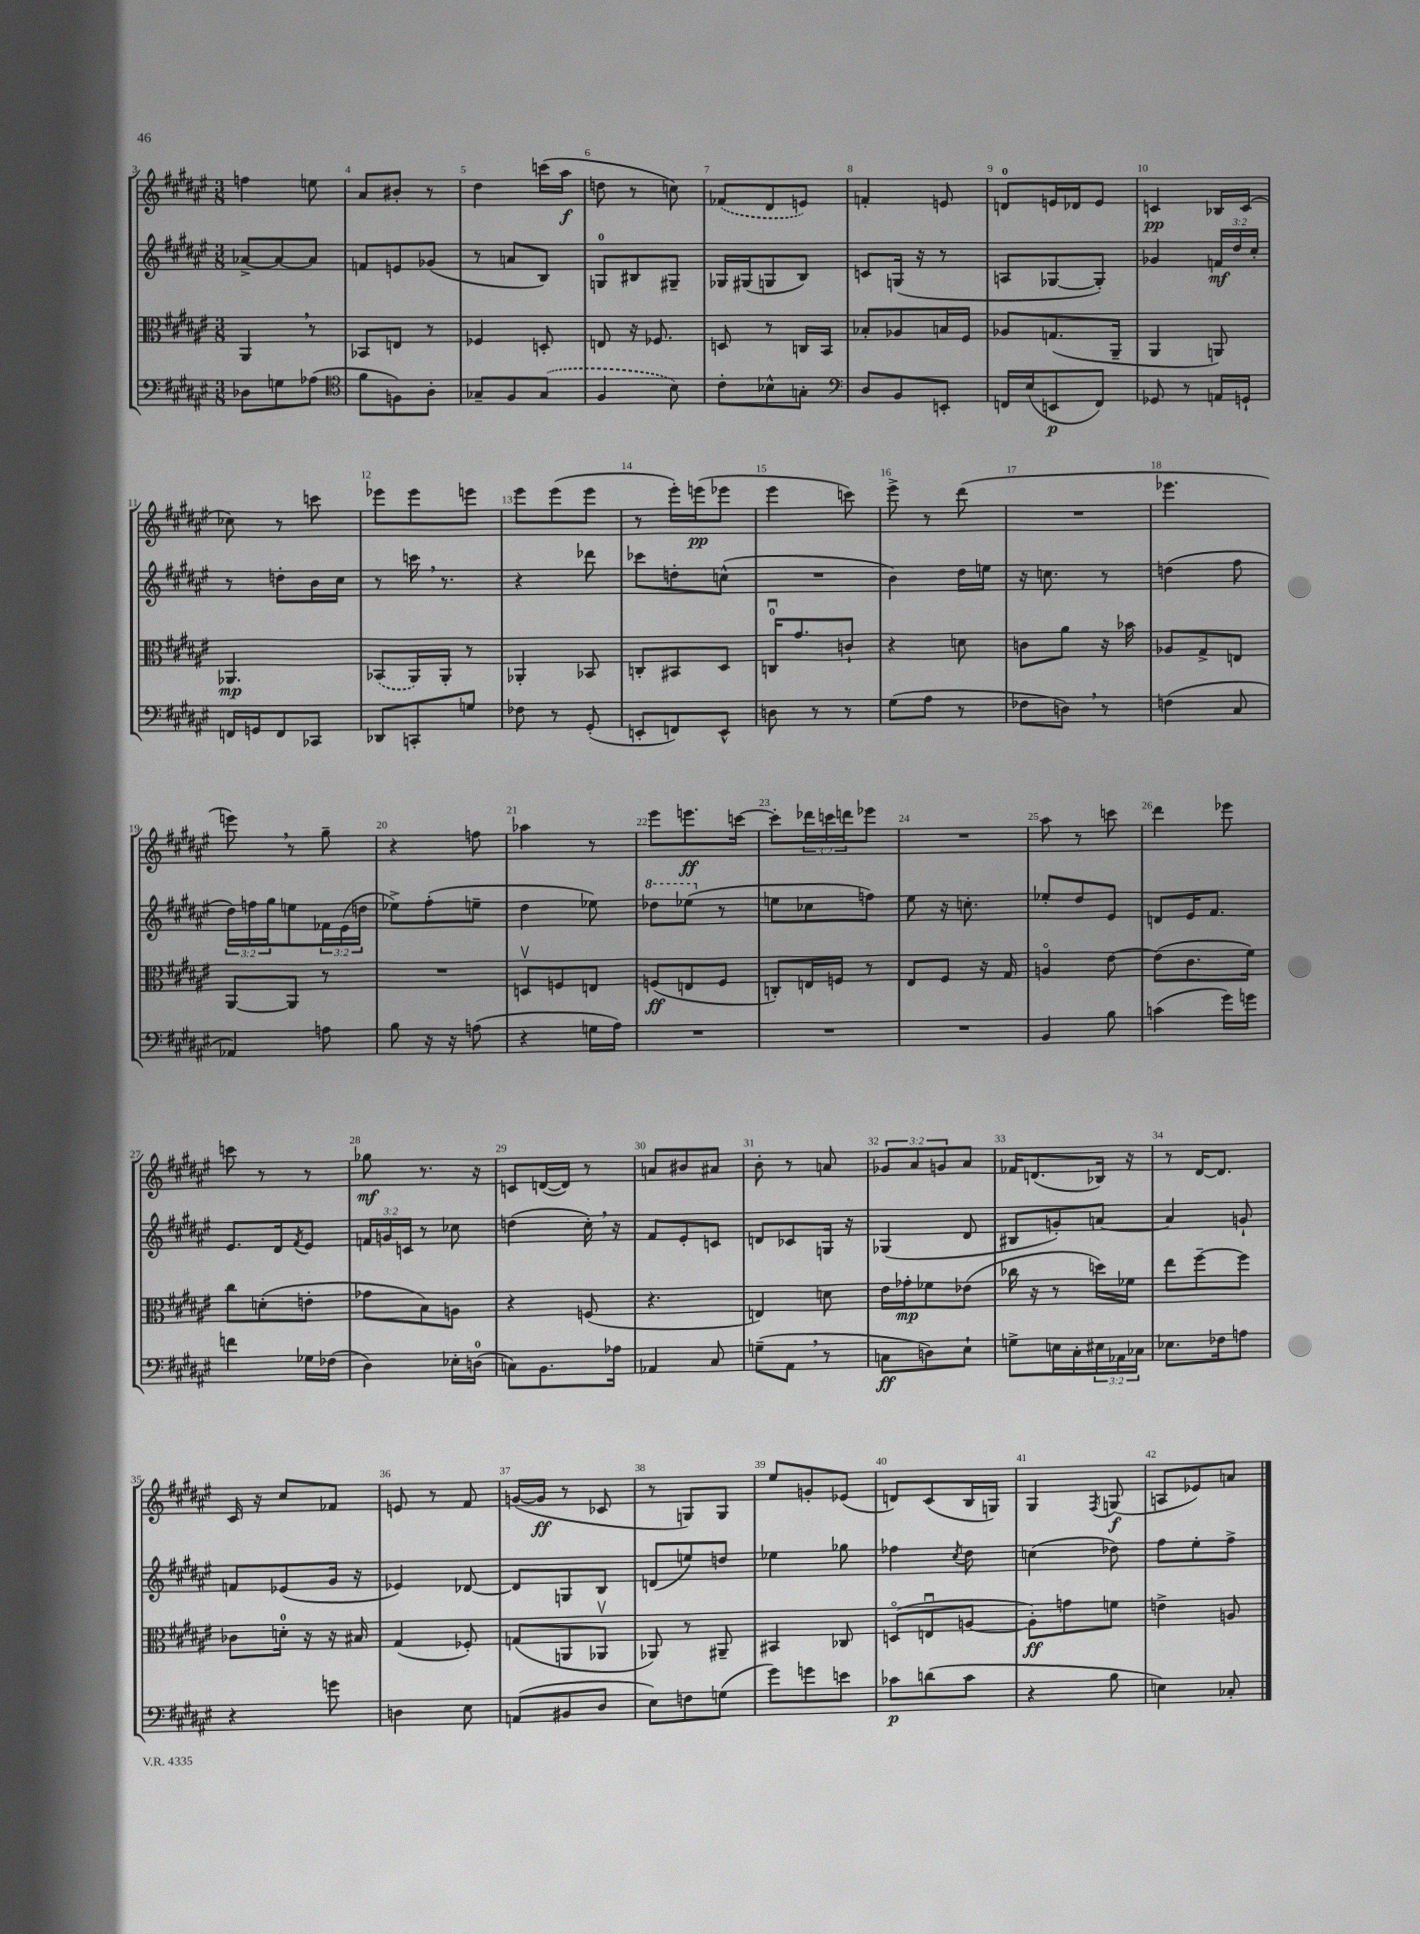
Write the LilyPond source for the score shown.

<<
\new StaffGroup <<
\new Staff = "s0" {
    \clef treble \key fis \major \numericTimeSignature \time 3/8 \override Staff.TupletNumber.text = #tuplet-number::calc-fraction-text
    f''4 e''8 |
    ais'8 bis'8-. r8 |
    dis''4 c'''16( ais''16\f |
    d''8 r8 c''8) |
    \once \slurDashed fes'8( dis'8 e'8) |
    f'4-. e'8 |
    d'8-0 e'16 des'16 e'8 |
    c'4\pp bes16 c'16( |
    ces''8) r8 c'''8 |
    ees'''8 ees'''8 e'''8 |
    eis'''8 eis'''8( eis'''8 |
    r8 eis'''16-.) e'''16\pp( ees'''8 |
    eis'''4 c'''8) |
    eis'''8-> r8 dis'''8( |
    R4. |
    ees'''4. |
    e'''8) \breathe r8 gis''8-- |
    r4 f''8 |
    aes''4 r8 |
    eis'''8 e'''8.\ff c'''16~ |
    c'''8-. \tuplet 3/2 { des'''16 c'''16 d'''16 } ees'''8 |
    R4. |
    ais''8 r8 c'''8 |
    dis'''4 ees'''8 |
    c'''8 r8 r8 |
    ges''8\mf r8. r16 |
    c'8 d'16~( d'16) r8 |
    a'8 bis'8 ais'8 |
    b'8-. r8 a'8 |
    \tuplet 3/2 { ges'8 ais'8 g'8 } ais'8 |
    fes'16 d'8.( bes16) r16 |
    r8 dis'16~ dis'8. |
    cis'16 r16 cis''8 fes'8 |
    e'8 r8 fis'8 |
    g'16~( g'16\ff r8 ces'8 |
    r8 g8) g8 |
    eis''8 g'8-. ees'8( |
    d'8) cis'8( b16 g16) |
    gis4 \acciaccatura { fis8 } g8\f( |
    a8 ees'8) a'8 \bar "|." |
}
\new Staff = "s1" {
    \clef treble \key fis \major \numericTimeSignature \time 3/8 \override Staff.TupletNumber.text = #tuplet-number::calc-fraction-text
    aes'8~-> aes'8~ aes'8 |
    f'8 e'8 ges'8( |
    r8 a'8 b8) |
    g8-0 bis8 gis8-- |
    ges16 gis16( g8 b8) |
    c'8 g16( r16 r8 |
    a8 ges8~ ges8-.) |
    ges'4 \tuplet 3/2 { f'16\mf dis''16 cis''16-. } |
    r8 d''8-. b'16 cis''16 |
    r8 c'''16 \breathe r8. |
    r4 des'''8 |
    ces'''8 d''8-. c''8-^( |
    R4. |
    b'4) dis''16 e''16 |
    r16 c''8. r8 |
    d''4( fis''8 |
    \tuplet 3/2 { dis''16) f''16 gis''16 } e''8 \tuplet 3/2 { fes'16 eis'16( d''16 } |
    ees''8->) fis''8-.( e''8-- |
    dis''4 ees''8) |
    \ottava #1 des'''8 ees'''8( \ottava #0 r8 |
    e''8 ces''8 f''8) |
    eis''8 r16 c''8.-. |
    ees''8-. dis''8 eis'8 |
    d'8 eis'16 fis'8. |
    eis'8. dis'16 \acciaccatura { fis'8 } eis'8 |
    \tuplet 3/2 { f'16 g'16 c'16 } r8 ces''8 |
    d''4( cis''16-.) \breathe r16 |
    fis'8 eis'8-. c'8 |
    d'8 ces'8 g16 r16 |
    ges4( dis'8 |
    bis8 g'8-.) a'8~ |
    a'4 g'8-! |
    f'8 ees'8( gis'16 r16 |
    ees'4) des'8~ |
    des'8 g8 b8 |
    d'8( e''8) d''8 |
    ees''4 ges''8 |
    fes''4 \acciaccatura { cis''8 } dis''8 |
    c''4( des''8) |
    fis''8 eis''8-. fis''8-> \bar "|." |
}
\new Staff = "s2" {
    \clef alto \key fis \major \numericTimeSignature \time 3/8
    ais,4 \breathe r8 |
    bes,8 e8 r8 |
    fes4 d8-. |
    e8 r16 fes8. |
    d8 r8 c16 b,16 |
    bes8-. aes8 b16 fis16 |
    aes8 g8.( ais,16-- |
    ais,4 a,8) |
    aes,4.\mp |
    \once \slurDashed bes,8( ais,16) ais,16-. r8 |
    aes,4-. bes,8 |
    c8-. bis,8 dis8 |
    c16-0\downbow gis'8. c'8-! |
    r4 d'8 |
    c'8 ais'8 r16 bes'16 |
    aes8 gis8-> e8 |
    ais,8~ ais,8 r8 |
    R4. |
    d8\upbow f8 e8 |
    f8\ff( e8 f8 |
    c8-.) e16 f16 r8 |
    eis8 fis8 r16 gis16 |
    a4\flageolet eis'8~ |
    eis'8( cis'8. fis'16) |
    cis''8 d'8-.( e'8-. |
    ges'8 b8) a8 |
    r4 f8( |
    r4. |
    e4) d'8 |
    eis'16 ges'16-.\mp fes'8 ees'8( |
    ces''16 r16 r8 d''16) fes'16 |
    eis''8 fis''8~-- fis''8 |
    ces'8 d'16-0-. r16 r16 bis16 |
    gis4( fes8-.) |
    g8( a,8 aes,8\upbow |
    aes,8) r8 ais,8-- |
    bis,4 ces8 |
    d8\flageolet( e8\downbow a8~ |
    a8-.\ff) g'8 f'8 |
    e'4-> a8 \bar "|." |
}
\new Staff = "s3" {
    \clef bass \key fis \major \numericTimeSignature \time 3/8 \override Staff.TupletNumber.text = #tuplet-number::calc-fraction-text
    des8 g8 aes8( |
    \clef tenor fis'8 f8) ais8-. |
    ges8-- fis8 \once \slurDashed ges8( |
    fis4 b8) |
    cis'8-. bes8-^ g8-. |
    \clef bass dis8 b,8 e,8-. |
    f,16 eis16( e,8\p f,8) |
    ges,8 r8 a,16 g,16-! |
    f,16 g,16 f,8 ces,8 |
    des,8 c,8-. g8 |
    fes8 r8 gis,8-.( |
    e,8-. f,8) e,8-^ |
    d8 r8 r8 |
    gis8( ais8 r8 |
    fes8 d8) \breathe r8 |
    f4( cis8 |
    aes,4) a8 |
    b8 r16 r16 a8( |
    r4 g16 ais16) |
    R4. |
    R4. |
    R4. |
    b,4 b8 |
    c'4( gis'16) g'16 |
    f'4 ges16 fes16( |
    dis4) ees16-. d16-0( |
    c8) b,8. aes16 |
    aes,4 cis8 |
    g8--( ais,8 \breathe r8 |
    c8\ff d8) eis8-! |
    g8-> e16 cis16-. \tuplet 3/2 { eis16 aes,16 ces16 } |
    ees8. fes16 a8 |
    r4 g'8 |
    d4 eis8 |
    a,8( bis,8 dis8 |
    eis8) f8 g8( |
    gis'8) g'8 e'8 |
    ces'8\p d'8( ces'8 |
    r4 b8 |
    e4) ces8-. \bar "|." |
}
>>
>>
\layout { \context { \Score currentBarNumber = #3 \override BarNumber.break-visibility = ##(#f #t #t) barNumberVisibility = #all-bar-numbers-visible } }
